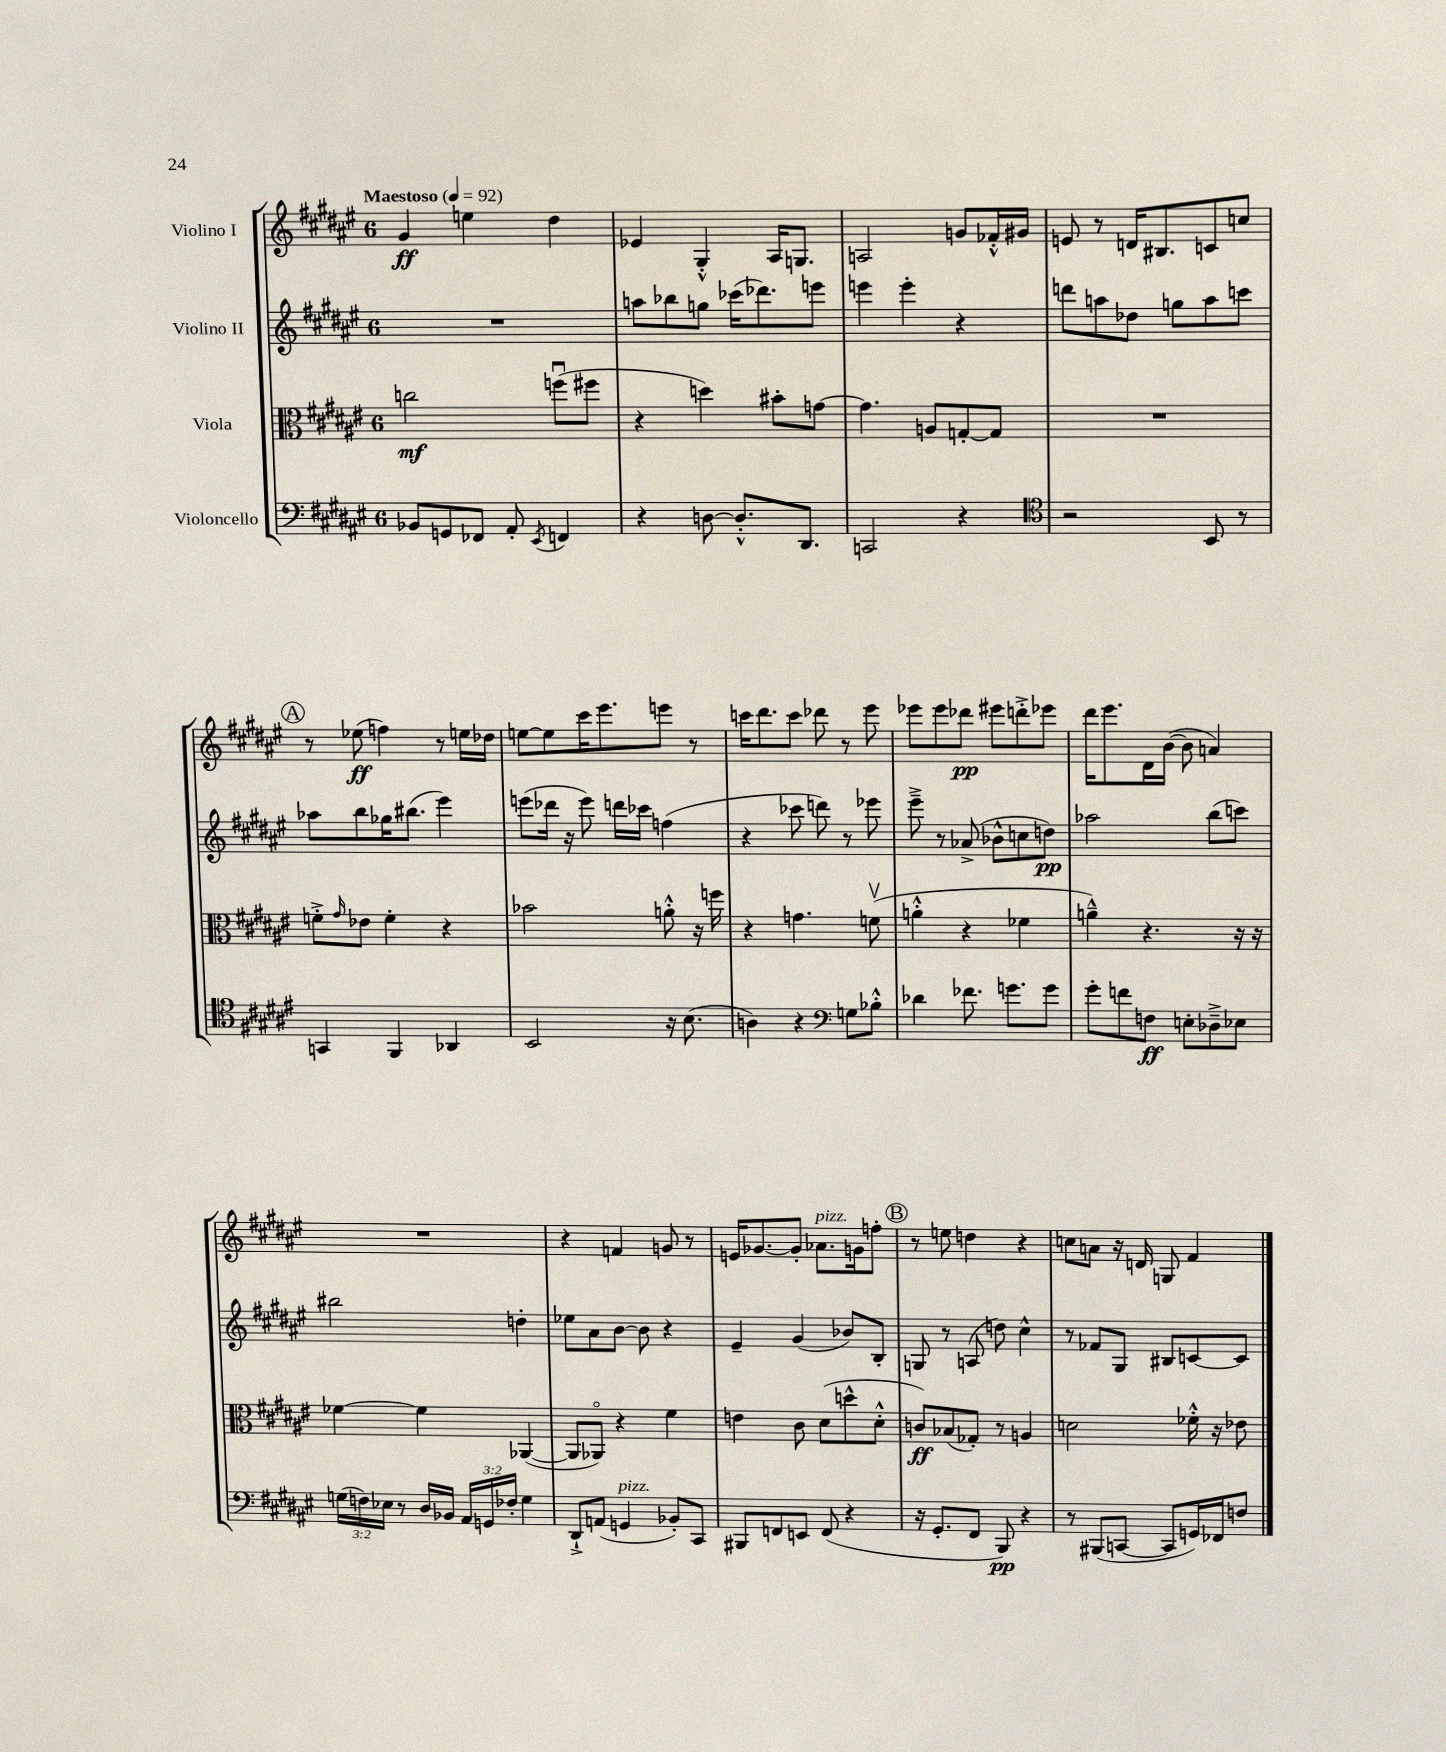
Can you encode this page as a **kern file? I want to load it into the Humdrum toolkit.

**kern	**dynam	**kern	**dynam	**kern	**dynam	**kern	**dynam
*part4	*part4	*part3	*part3	*part2	*part2	*part1	*part1
*staff4	*staff4	*staff3	*staff3	*staff2	*staff2	*staff1	*staff1
*I"Violoncello	*	*I"Viola	*	*I"Violino II	*	*I"Violino I	*
*clefF4	*	*clefC3	*	*clefG2	*	*clefG2	*
*k[f#c#g#d#a#e#]	*	*k[f#c#g#d#a#e#]	*	*k[f#c#g#d#a#e#]	*	*k[f#c#g#d#a#e#]	*
*M6/8	*	*M6/8	*	*M6/8	*	*M6/8	*
*MM92	*	*MM92	*	*MM92	*	*MM92	*
=1	=1	=1	=1	=1	=1	=1	=1
!	!	!	!	!	!	!LO:TX:a:B:t=Maestoso	!
8BB-X/L	.	2ccn\	mf	2.r	.	4g#/	ff
8GGn/	.	.	.	.	.	.	.
8FF-X/J	.	.	.	.	.	4een\	.
8AA#'/	.	.	.	.	.	.	.
8qEE#/	.	.	.	.	.	.	.
4FFn/	.	(8ffnu\L	.	.	.	4dd#\	.
.	.	8ff#X\J	.	.	.	.	.
=2	=2	=2	=2	=2	=2	=2	=2
4r	.	4r	.	8aan\L	.	4e-X/	.
.	.	.	.	8bb-X\	.	.	.
[8Dn\	.	4ddn\)	.	8ggn\J	.	4G#'^^/	.
8.D'^^/L]	.	.	.	(16ccc-X\KL	.	.	.
.	.	.	.	8.ddd-X\)	.	.	.
.	.	8b#X'\L	.	.	.	16A#/KL	.
8.DD#/J	.	.	.	.	.	8.Gn/J	.
.	.	[8gn\J	.	8eeen\J	.	.	.
=3	=3	=3	=3	=3	=3	=3	=3
2CCn/	.	4.g\]	.	4eeen\	.	2An/	.
.	.	.	.	4eee'\	.	.	.
.	.	8An/L	.	.	.	.	.
4r	.	[8Gn'/	.	4r	.	8gn/L	.
.	.	8G/J]	.	.	.	16f-X'^^/L	.
.	.	.	.	.	.	16g#X/JJ	.
=4	=4	=4	=4	=4	=4	=4	=4
*clefC4	*	*	*	*	*	*	*
2r	.	2.r	.	8dddn\L	.	8en/	.
.	.	.	.	8aan\	.	8r	.
.	.	.	.	8dd-X\J	.	16dn/KL	.
.	.	.	.	.	.	8.B#X/	.
.	.	.	.	8ggn\L	.	.	.
8BB/	.	.	.	8aa\	.	8cn/	.
8r	.	.	.	8cccn\J	.	8ccn/J	.
!!LO:LB:g=z
!!LO:REH:place=s1:t=A
=5	=5	=5	=5	=5	=5	=5	=5
4GGn/	.	8fn'^\L	.	8aa-X\L	.	8r	.
.	.	16qqg#/	.	.	.	.	.
.	.	8e-X\J	.	8bb\	.	(8ee-X\	ff
4FF#/	.	4f'\	.	16gg-X\K	.	4ffn\)	.
.	.	.	.	(8.bb#X\J	.	.	.
4AA-X/	.	4r	.	4eee#\)	.	8r	.
.	.	.	.	.	.	16een\LL	.
.	.	.	.	.	.	16dd-X\JJ	.
=6	=6	=6	=6	=6	=6	=6	=6
2BB/	.	2b-X\	.	(8eeen\L	.	[8een\L	.
.	.	.	.	16ddd-X\Jk	.	8ee\]	.
.	.	.	.	16r	.	.	.
.	.	.	.	8eee\)	.	16ccc#\K	.
.	.	.	.	.	.	8.eee#\	.
.	.	.	.	16dddn\LL	.	.	.
.	.	.	.	16ccc-X\JJ	.	.	.
16r	.	8an'^^\	.	(4ffn\	.	8eeen\J	.
(8.B\	.	.	.	.	.	.	.
.	.	16r	.	.	.	8r	.
.	.	16ffn\	.	.	.	.	.
=7	=7	=7	=7	=7	=7	=7	=7
4An\)	.	4r	.	4r	.	16cccn\KL	.
.	.	.	.	.	.	8.ddd#\	.
4r	.	4.gn\	.	8ccc-X\	.	8ccc\J	.
.	.	.	.	8dddn\)	.	8ddd-X\	.
*clefF4	*	*	*	*	*	*	*
8Gn\L	.	.	.	8r	.	8r	.
8B-X'^^\J	.	(8fnv\	.	8eee-X\	.	8eee#\	.
=8	=8	=8	=8	=8	=8	=8	=8
4d-X\	.	4an'^^\	.	8eee#~^\	.	8eee-X\L	.
.	.	.	.	8r	.	8eee-\	.
8.f-X\	.	4r	.	(8a-X^/	.	8ddd-X\J	pp
.	.	.	.	8b-X^^\L	.	8eee#X\L	.
8.gn\L	.	.	.	.	.	.	.
.	.	4f-X\	.	8ccn\	.	8dddn'^\	.
8g\J	.	.	.	8ddn\J)	pp	8eee-X\J	.
=9	=9	=9	=9	=9	=9	=9	=9
8g#'\L	.	4an~^^\)	.	2aa-X\	.	16ddd#\KL	.
.	.	.	.	.	.	8.eee#\	.
8fn\	.	.	.	.	.	.	.
8Fn\J	ff	4.r	.	.	.	16d#\L	.
.	.	.	.	.	.	([16b\JJ	.
8En'\L	.	.	.	.	.	8b\]	.
8D-X~^\	.	.	.	(8bb\L	.	4an/)	.
8E-X\J	.	16r	.	8cccn\J)	.	.	.
.	.	16r	.	.	.	.	.
!!LO:LB:g=z
=10	=10	=10	=10	=10	=10	=10	=10
(24Gn\LL	.	[4f-X\	.	2bb#X\	.	2.r	.
24Fn\)	.	.	.	.	.	.	.
24E-X\JJ	.	.	.	.	.	.	.
8r	.	.	.	.	.	.	.
16D#/LL	.	4f-\]	.	.	.	.	.
16BB-X/JJ	.	.	.	.	.	.	.
24AA#/LL	.	.	.	.	.	.	.
24GGn/	.	.	.	.	.	.	.
24F-X'/JJ	.	.	.	.	.	.	.
4G\	.	([4AA-X/	.	4ddn'\	.	.	.
=11	=11	=11	=11	=11	=11	=11	=11
8DD#`^/L	.	8AA-/L]	.	8ee-X\L	.	4r	.
(8AAn/J	.	8AA-X/J)	.	8a#\	.	.	.
!LO:TX:a:i:t=pizz.	!	!	!	!	!	!	!
4GGn/	.	4r	.	[8b\J	.	4fn/	.
.	.	.	.	8b\]	.	.	.
8BB-X'/L)	.	4f#\	.	4r	.	8gn/	.
8CC#/J	.	.	.	.	.	8r	.
=12	=12	=12	=12	=12	=12	=12	=12
8BBB#X/L	.	4en\	.	4e#~/	.	16en/KL	.
.	.	.	.	.	.	[8.g-X/	.
8FFn/	.	.	.	.	.	.	.
8EEn/J	.	8c#\	.	(4g#/	.	8g-'/J]	.
!	!	!	!	!	!	!LO:TX:a:i:t=pizz.	!
(8FF/	.	(8d#\L	.	.	.	8.a-X\L	.
4r	.	8ddn^^\	.	8b-X/L)	.	.	.
.	.	.	.	.	.	16gn\k	.
.	.	8d#'^^\J	.	8B'/J	.	8ffn'\J	.
!!LO:REH:place=s1:t=B
=13	=13	=13	=13	=13	=13	=13	=13
16r	.	8cn/L)	ff	8Gn/	.	8r	.
8.GG#'/L	.	.	.	.	.	.	.
.	.	(8B-X/	.	8r	.	8een\	.
8FF#/J	.	8G-X'/J)	.	(8An/	.	4ddn\	.
8BBB/)	pp	8r	.	8ddn\)	.	.	.
4r	.	4An/	.	4cc#^^\	.	4r	.
=14	=14	=14	=14	=14	=14	=14	=14
8r	.	2dn\	.	8r	.	8ccn\L	.
(8BBB#X/L	.	.	.	8f-X/L	.	8an\J	.
[8CCn/J	.	.	.	8G#/J	.	16r	.
.	.	.	.	.	.	16dn/	.
8CC/L]	.	.	.	8B#X/L	.	8Gn/	.
16GGn/L)	.	16f-X'^^\	.	[8cn/	.	4f#/	.
16FF-X/J	.	16r	.	.	.	.	.
8Fn/J	.	8e-X\	.	8c/J]	.	.	.
==	==	==	==	==	==	==	==
*-	*-	*-	*-	*-	*-	*-	*-
